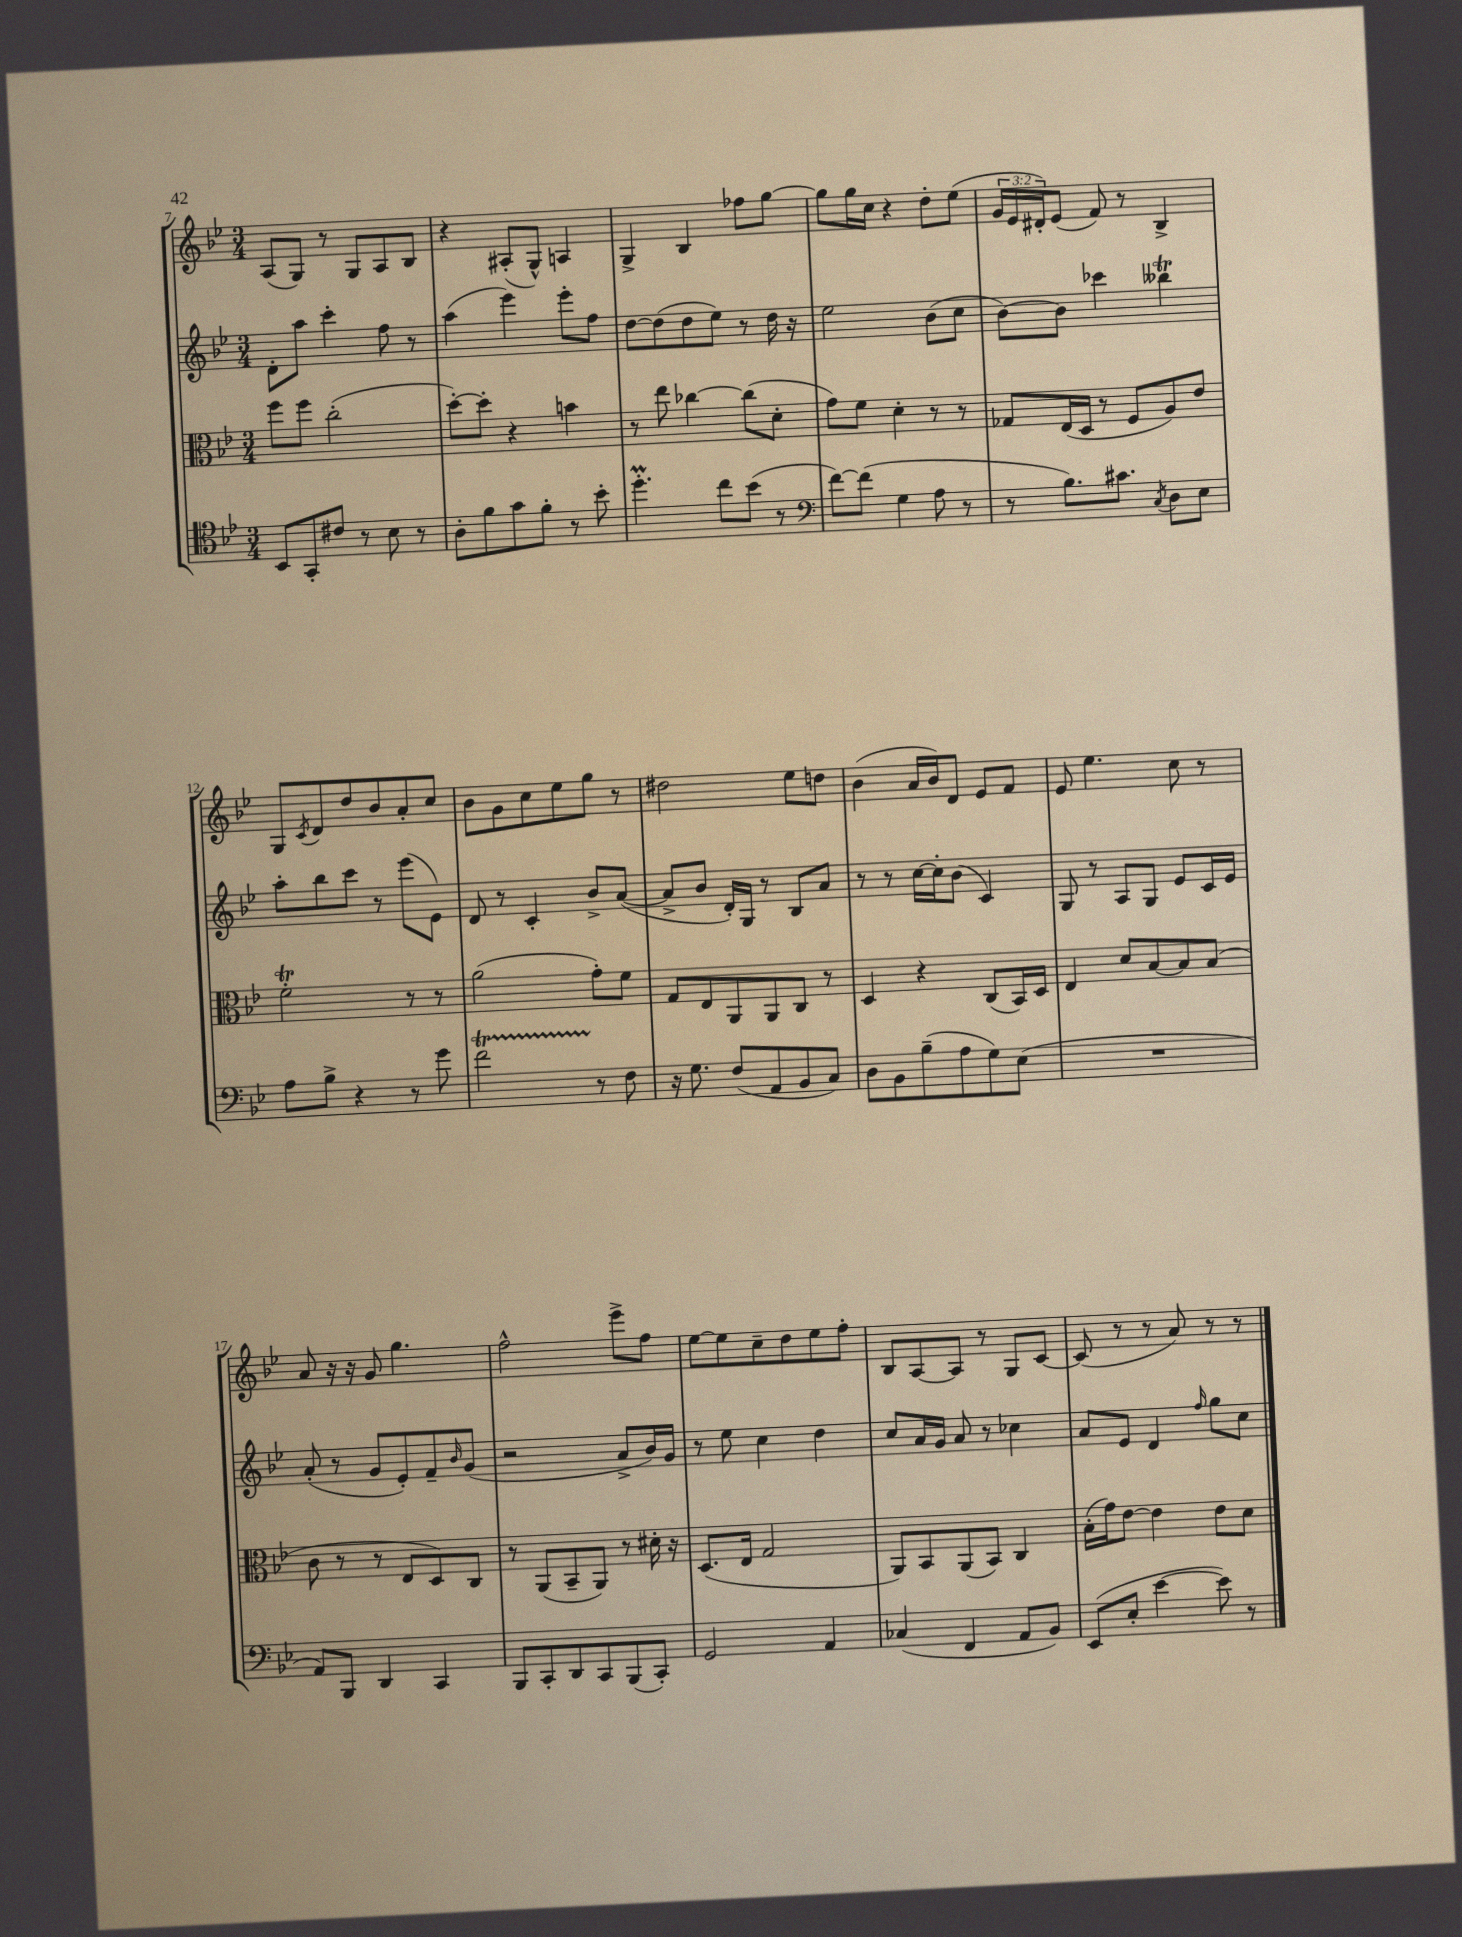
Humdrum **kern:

**kern	**kern	**kern	**kern
*staff4	*staff3	*staff2	*staff1
*clefC4	*clefC3	*clefG2	*clefG2
*k[b-e-]	*k[b-e-]	*k[b-e-]	*k[b-e-]
*M3/4	*M3/4	*M3/4	*M3/4
8BB-/L	8ff\L	8d'\L	(8A/L
8GG'/	8ff\J	8aa\J	8G/J)
8c#/J	(2cc'\	4ccc'\	8r
8r	.	.	8G/L
8B-\	.	8ff\	8A/
8r	.	8r	8B-/J
=	=	=	=
8A'\L	[8dd'\L)	(4aa\	4r
8f\	8dd'\]J	.	.
8g\	4r	4eee-\)	(8A#'/L
8f'\J	.	.	8G^^/J)
8r	4b\	8eee-'\L	4A/
8b-'\	.	8ff\J	.
=	=	=	=
4.dd'\	8r	[8dd\L	4G^/
.	8ee-\	(8dd\]	.
.	[4cc-\	8dd\	4B-/
8cc\L	.	8ee-\J)	.
(8b-\J	(8cc-\]L	8r	8ff-\L
8r	8d'\J	16dd\	[8gg\J
.	.	16r	.
=	=	=	=
*clefF4	*	*	*
[8f\L)	8g\L)	2ee-\	8gg\]L
(8f\]J	8f\J	.	16gg\L
.	.	.	16cc\JJ
4G\	4d'\	.	4r
8A\	8r	(8b-\L	8dd'\L
8r	8r	8cc\J	(8ee-\J
=	=	=	=
8r	8G-/L	[8b-\L)	24g/LL
.	.	.	24e-/
.	.	.	24d#'/J)
8.B-\L)	(16E-/L	8b-\]J	(8e-/J
.	16D/JJ	.	.
.	8r	4ccc-\	8f/)
8.c#\J	.	.	.
.	8F/L	.	8r
8qC/	.	.	.
8D\L	8A/)	4bb--\	4B-^/
8E-\J	8e-/J	.	.
=	=	=	=
8A\L	2f'\	8aa'\L	8G/L
.	.	.	8qc/
8B-^\J	.	8bb-\	8d/
4r	.	8ccc\J	8dd/
.	.	8r	8b-/
8r	8r	(8eee-\L	8a'/
8g\	8r	8e-\J)	8cc/J
=	=	=	=
2f\	(2a\	8d/	8b-\L
.	.	8r	8g\
.	.	4c'/	8cc\
.	.	.	8ee-\
8r	8g'\L)	8b-^/L	8gg\J
8F\	8f\J	([8a/J	8r
=	=	=	=
16r	8G/L	8a^/]L	2dd#\
8.G\	.	.	.
.	8E-/	8b-/J	.
(8F/L	8AA/	16d'/LL)	.
.	.	16G/JJ	.
8AA/	8AA/	8r	.
8BB-/	8C/J	8B-/L	8ee-\L
8C/J)	8r	8a/J	8dd\J
=	=	=	=
8D\L	4D/	8r	(4b-\
8BB-\	.	8r	.
(8B-~\	4r	[16cc\LL	16a/LL
.	.	16cc'\]J	16b-/J)
8A\	.	(8b-\J	8d/J
8G\)	(8C/L	4c/)	8e-/L
(8E-\J	16BB-/L)	.	8f/J
.	16D/JJ	.	.
=	=	=	=
2.r	4E-/	8G/	8e-/
.	.	8r	4.ee-\
.	8d/L	8A/L	.
.	[8B-/	8G/J	.
.	8B-/]	8e-/L	8cc\
.	(8B-/J	16c/L	8r
.	.	16e-/JJ	.
=	=	=	=
8AA/L)	8c\	(8a'/	8a/
8BBB-/J	8r	8r	16r
.	.	.	16r
4DD/	8r	8g/L	8g/
.	8E-/L	8e-'/)	4.gg\
4CC/	8D/)	8f~/	.
.	.	16qqb-/	.
.	8C/J	(8g/J	.
=	=	=	=
8BBB-/L	8r	2r	2ff^^\
8CC'/	(8AA/L	.	.
8DD/	8BB-~/	.	.
8CC/	8AA/J)	.	.
(8BBB-/	8r	8a^/L	8eee-^\L
8CC'/J)	16d#'\	16b-/L)	8ff\J
.	16r	16g/JJ	.
=	=	=	=
2GG/	(8.D/L	8r	[8ee-\L
.	.	8ee-\	8ee-\]
.	16E-/Jk	.	.
.	2G/	4cc\	8cc~\
.	.	.	8dd\
4AA/	.	4dd\	8ee-\
.	.	.	8ff'\J
=	=	=	=
(4C-/	8AA/L)	8cc/L	8B-/L
.	8BB-/	16a/L	[8A/
.	.	16g/JJ	.
4FF/	(8AA/	8a/	8A/]J
.	8BB-/J)	8r	8r
8AA/L	4C/	4cc-\	8G/L
8BB-/J)	.	.	[8c/J
=	=	=	=
(8EE-/L	(16B-'\LL	8a/L	(8c/]
.	16g\J)	.	.
8E-'/J	[8e-\J	8e-/J	8r
[4e-\	4e-\]	4d/	8r
.	.	.	8a/)
.	.	16qqff/	.
8e-\])	8e-\L	8gg\L	8r
8r	8d\J	8cc\J	8r
==	==	==	==
*-	*-	*-	*-
